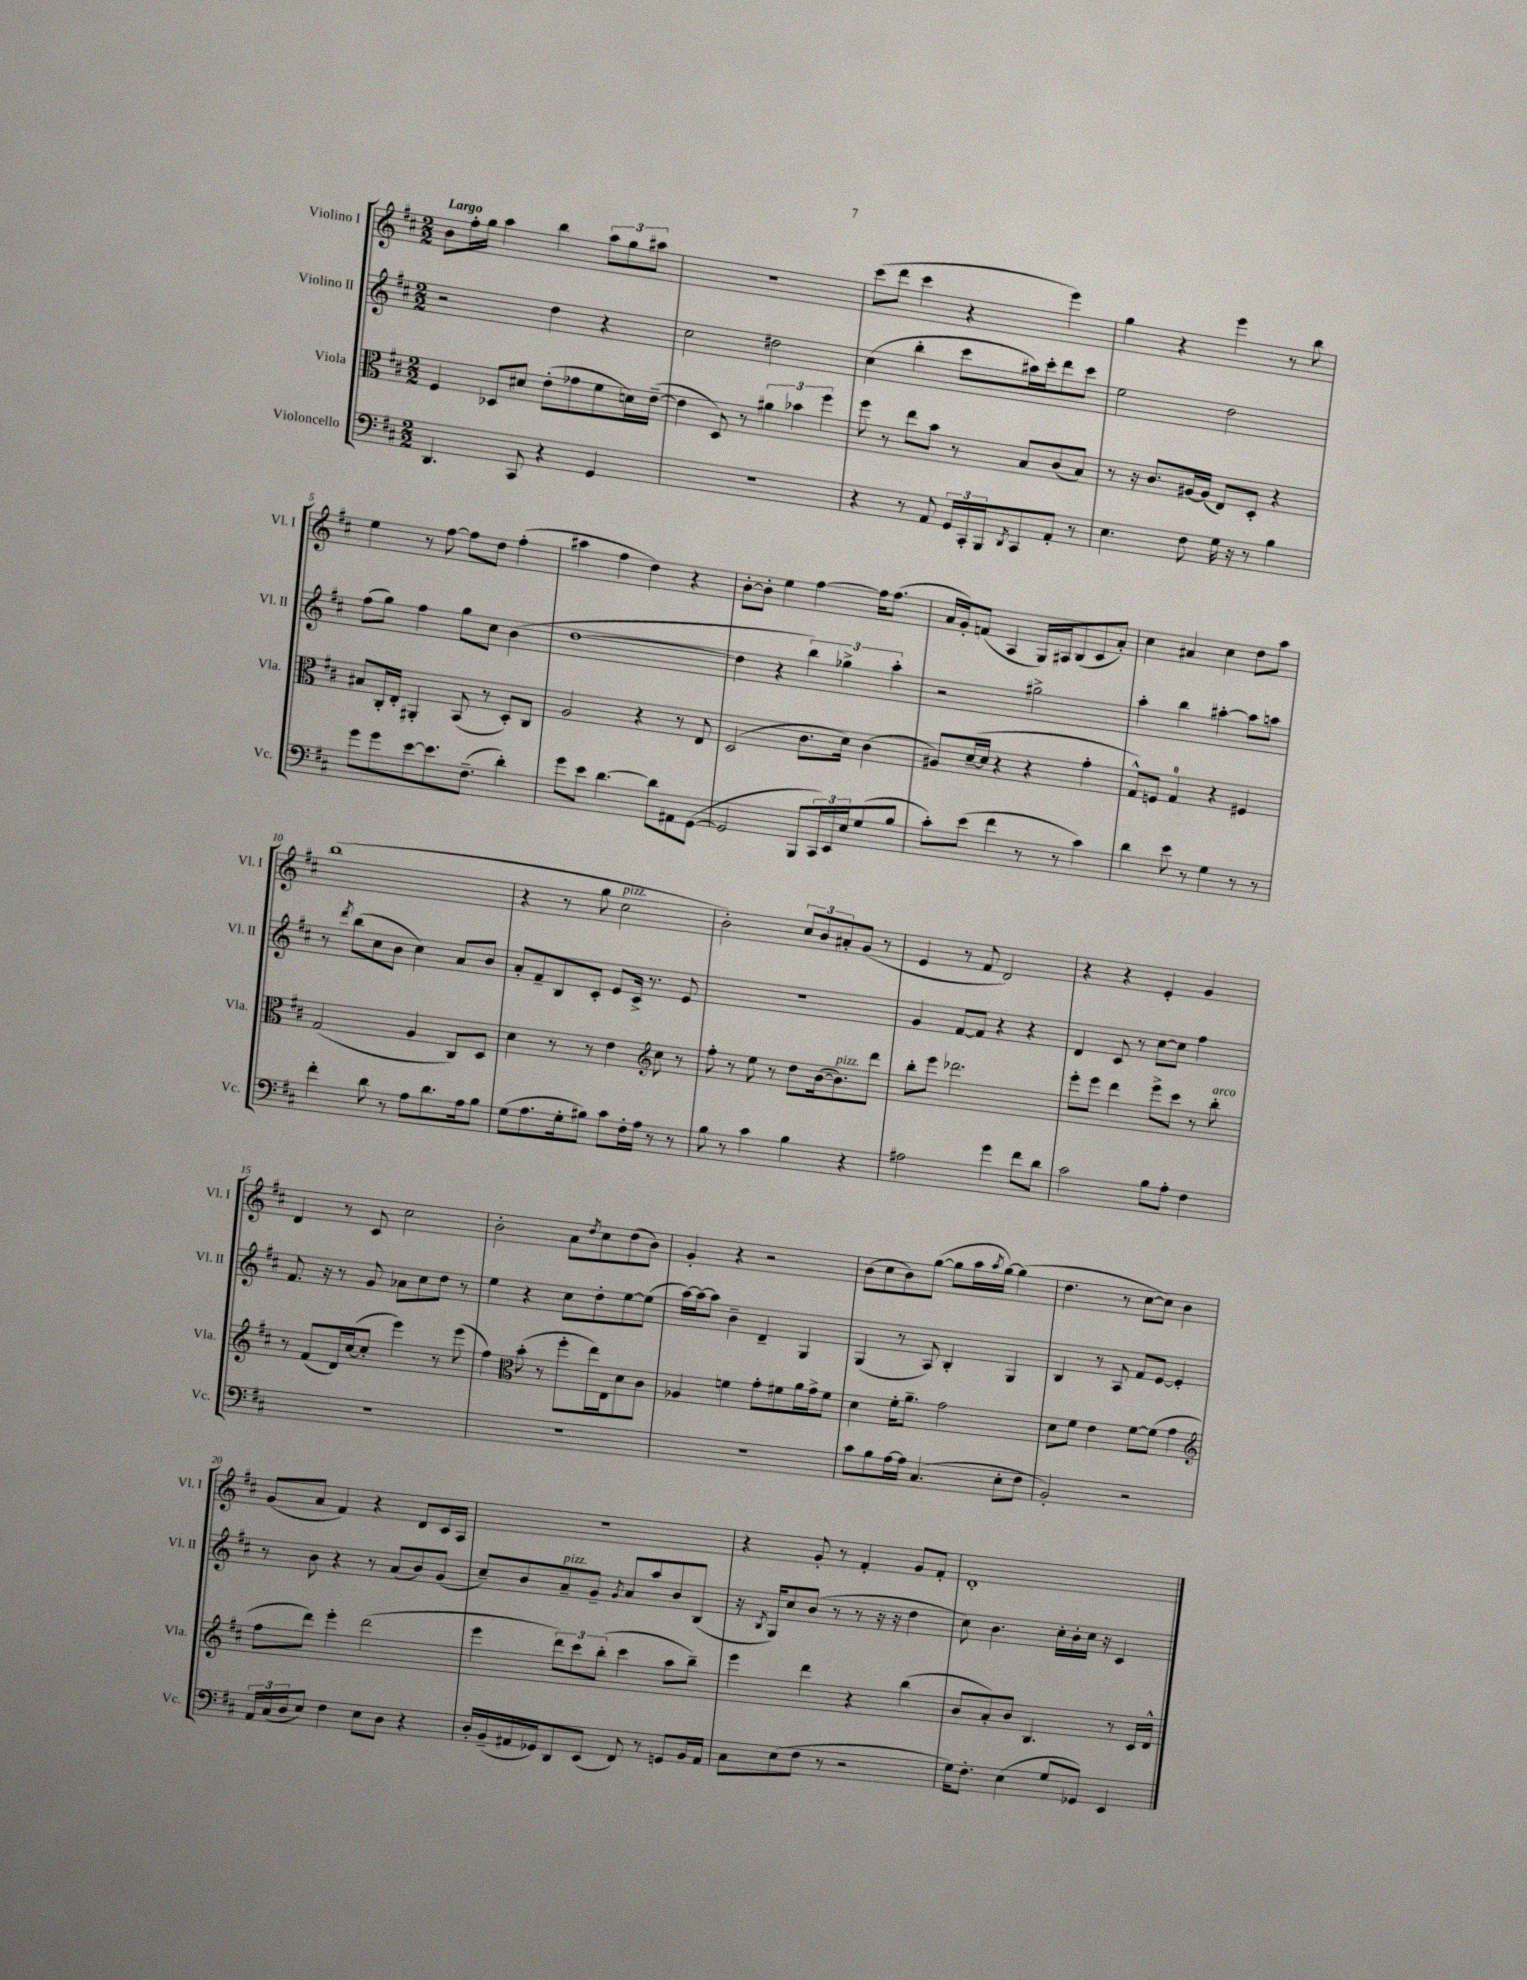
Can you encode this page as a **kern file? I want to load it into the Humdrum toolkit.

**kern	**kern	**kern	**kern
*staff4	*staff3	*staff2	*staff1
*clefF4	*clefC3	*clefG2	*clefG2
*k[f#c#]	*k[f#c#]	*k[f#c#]	*k[f#c#]
*M2/2	*M2/2	*M2/2	*M2/2
4.DD/	4F#/	2r	8b\L
.	.	.	16ff#'\L
.	.	.	16gg\JJ
.	8D-/L	.	4aa\
8CC#/	8d#/J	.	.
4r	(8e'\L	4dd\	4bb\
.	8g-\	.	.
4GG/	8f#\	4r	12aa\L
.	.	.	12gg\
.	16d\L)	.	.
.	.	.	12aa#\J
.	([16e~\JJ	.	.
=	=	=	=
1r	4e\]	2cc#\	1r
.	8D/)	.	.
.	8r	.	.
.	6a#\	2dd#\	.
.	6b-\	.	.
.	6ff#\	.	.
=	=	=	=
4r	8ff#\	(4cc#\	(8ccc#\L
.	8r	.	8ddd\J
8r	8ee\L	4bb'\	4ccc#\
8AA/	8b\J	.	.
24GG/LL	8r	8ccc#\L	4r
24CC#'/	.	.	.
24BBB/J	.	.	.
8qDD/	.	.	.
8CC#/	8B/L	16aa#\L)	.
.	.	16ccc#'\J	.
8AA'/J	(8c#/	8ddd\	4eee\)
8r	8B/J)	8ccc#\J	.
=	=	=	=
4.E\	8r	2ee\	4gg\
.	16r	.	.
.	8.c#/L	.	.
.	.	.	4r
8F#\	[16A#/L	.	.
.	(16A#/]JJ	.	.
16G\	8E/L)	2dd\	4eee\
16r	.	.	.
8r	8D'/J	.	.
4B\	4r	.	8r
.	.	.	8bb\
=	=	=	=
8g\L	8B#/L	(8ff#\L	4ee\
8g\	16C#'/L	8gg\J)	.
.	16E'/JJ	.	.
[8e\	4AA#'/	4ff#\	8r
8.e\]	.	.	[8ff#\
.	(8BB/	8gg\L	8ff#\]L
(8.F#~\J	.	.	.
.	8r	8cc#\J	8dd\J
4d'\)	8D'/L)	(4b\	(4ff#'\
.	8C#/J	.	.
=	=	=	=
8g\L	2A/	[1dd	4aa#\
8e\J	.	.	.
[4.d\	.	.	4ff#\
.	4r	.	4dd\)
8d\]L	.	.	.
8AA#\	8r	.	4r
([8GG\J	8E/	.	.
=	=	=	=
2GG/]	(2D/	4dd\]	[8b'\L
.	.	.	8b'\]J
.	.	4r	4ee\
8BBB/L	8.c#\L	6bb\)	[4ff#\
24CC#/L)	.	.	.
24EE/	.	6gg-^\	.
.	16d\Jk)	.	.
24E/J	.	.	.
(8G/	(4c#\	.	16ff#\]LK
.	.	.	(8.ff#\J
.	.	6aa'\	.
8B/J	.	.	.
=	=	=	=
8c#'\L)	8A#/L)	2r	16a/LL
.	.	.	16g'/J)
(8e\J	([16d~/L	.	(8f/J
.	16d/]JJ	.	.
4f#\	4r	.	4A/
8r	4r	2gg#^\	16G/LL)
.	.	.	16A#/J
8r	.	.	(8B/
4c#\)	4g'\	.	8c#/
.	.	.	8a'/J)
=	=	=	=
4d\	8G^^/L)	4aa'\	4cc#\
.	8F/J	.	.
8e\	4G/	4bb\	4a#/
8r	.	.	.
4G\	4r	[4aa#'\	4cc#\
8r	4F#/	8aa#\]L	8dd\L
8r	.	8aa\J	8aa\J
=	=	=	=
4f#'\	(2G/	8r	(1bb
.	.	8qddd/	.
.	.	(8bb\L	.
8d\	.	8cc#\	.
8r	.	8b\J	.
8A\L	4A/	4cc#\)	.
8.d\	.	.	.
.	8C#/L)	8a/L	.
16A\k	.	.	.
8B\J	8D/J	8b/J	.
=	=	=	=
(8G\L	4d\	8a'/L	4r
8.A\	.	8f#~/	.
.	8r	8B/	8r
16G'\k	.	.	.
8B#\J)	8r	8c#'/J	8gg\
8c#\L	4e\	8e/L	2cc#\
16F#'\L	.	16c#^/Jk	.
16A\JJ	.	8.r	.
*	*clefG2	*	*
8r	8cc#\	.	.
8r	8r	8e/	.
=	=	=	=
8B\	8ff#'\	1r	2b'\)
8r	8r	.	.
4c#\	8ee\	.	.
.	8r	.	.
4B\	8dd\L	.	12cc#/L
.	.	.	12b/
.	([16b\k	.	.
.	.	.	12a#'/
.	8.b\])	.	.
4r	.	.	(8g/J
.	8ddd\J	.	8r
=	=	=	=
2A#\	8bb'\L	4g/	4e/
.	8eee\J	.	.
.	2.ddd-\	[8f#/L	8r
.	.	8f#/]J	8f#/
4g\	.	4r	2d/)
8f#\L	.	4r	.
8d\J	.	.	.
=	=	=	=
2c#\	8eee'\L	4d/	4r
.	8eee\J	.	.
.	4ddd\	8c#/	4r
.	.	8r	.
8B\L	8eee^\L	[8cc#\L	4e'/
8A'\J	8ccc#\J	8cc#\]J	.
4F#\	8r	4ff#\	4g/
.	8bb'\	.	.
=	=	=	=
1r	8r	8.f#/	4d/
.	(8f#/L	.	.
.	.	16r	.
.	16d/L)	8r	8r
.	([16cc#/J	.	.
.	8cc#'/]J	8g/	8c#/
.	4eee\)	8a-\L	2cc#\
.	.	8cc#\	.
.	8r	8dd\J	.
.	(8eee\	8r	.
=	=	=	=
1r	4ff#\)	4ee\	2b'\
*	*clefC3	*	*
.	(8b'\	4r	.
.	8r	.	.
.	8ff#'\L	8cc#\L	8a\L
.	.	.	8qdd/
.	16ee\L)	8dd'\	8cc#\
.	16E\J	.	.
.	8d\	[8ee\	(8dd\
.	8c#\J	(8ee\]J	8b\J)
=	=	=	=
1r	4A-/	[16aa\LL)	4g'/
.	.	16aa\_J	.
.	.	8aa\]J	.
.	4f\	4b~\	4r
.	8g'\L	4d~/	2r
.	8f#\	.	.
.	16a\L	4G/	.
.	16g^\J	.	.
.	8f#\J	.	.
=	=	=	=
8c#\L	4d\	(4G/	(8b\L
8B\	.	.	8cc#\
[16A\L	16f#'\LK	8r	8b\)
16A\]JJ	8.a~\J	.	.
(4.C#/	.	8A/)	([8gg\J
.	2g\	4B'/	8gg\]L
.	.	.	16aa\L
.	.	.	8qaa/
.	.	.	[16gg\JJ)
8E'\L	.	4G/	(4gg\]
8F#\J	.	.	.
=	=	=	=
2BB'/)	8d\L	4B/	4.dd\
.	8f#\J	.	.
.	4e\	8r	.
.	.	8A/	8r
2r	[8f#\L	8f#/L	[8cc#\L
.	(8f#\]J	[8e/J	8cc#\]J)
.	4g\	4e'/]	4b\
=	=	=	=
*	*clefG2	*	*
24AA/LL	8ff#\L	8r	(8g/L
(24C#/	.	.	.
24D/J	.	.	.
8E/J)	8ddd\J)	8b\	8a/J
4F#\	4eee'\	4r	4f#/)
8E\L	(2ddd\	8r	4r
8D\J	.	(8a/L	.
4r	.	8b/)	8d/L
.	.	(8g/J	16c#/L
.	.	.	16A/JJ
=	=	=	=
16D'/LL	4eee\	8cc#~/L)	1r
(16BB~/	.	.	.
16AA#/	.	8b/	.
16GG-/J)	.	.	.
8DD/	12ddd\L)	8a~/	.
.	12ccc#\	.	.
(8EE/J	.	8g~/J	.
.	(12bb'\J	.	.
.	.	8qg/	.
8FF#/)	4ccc#\	8a/L	.
8r	.	8aa/	.
8GG/L	8aa\L	8b/	.
16BB/L	8bb~\J)	(8B/J	.
16AA#/JJ	.	.	.
=	=	=	=
8C#\L	4eee\	16r	4r
.	.	8qB/	.
.	.	16G/LK)	.
(8E\	.	8cc#/	.
8F#\J	4ddd\	(8b/J	8g'/
8r	.	8r	8r
2r	4r	8r	4f#'/
.	.	16r	.
.	.	16r	.
.	(4bb\	4dd\	8g/L
.	.	.	8f#'/J
=	=	=	=
16G\LK)	8b/L	8cc#\)	1d'
8.F#'\J	.	.	.
.	8a'/)	4.b\	.
(4E\	8b/J	.	.
.	4.B/	.	.
8G/L	.	16cc#'\LL	.
.	.	16b'\	.
8GG-/J)	.	16cc#\JJ	.
.	.	16r	.
4EE/	8r	4c#/	.
.	16c#/LL	.	.
.	16d^^/JJ	.	.
==	==	==	==
*-	*-	*-	*-
